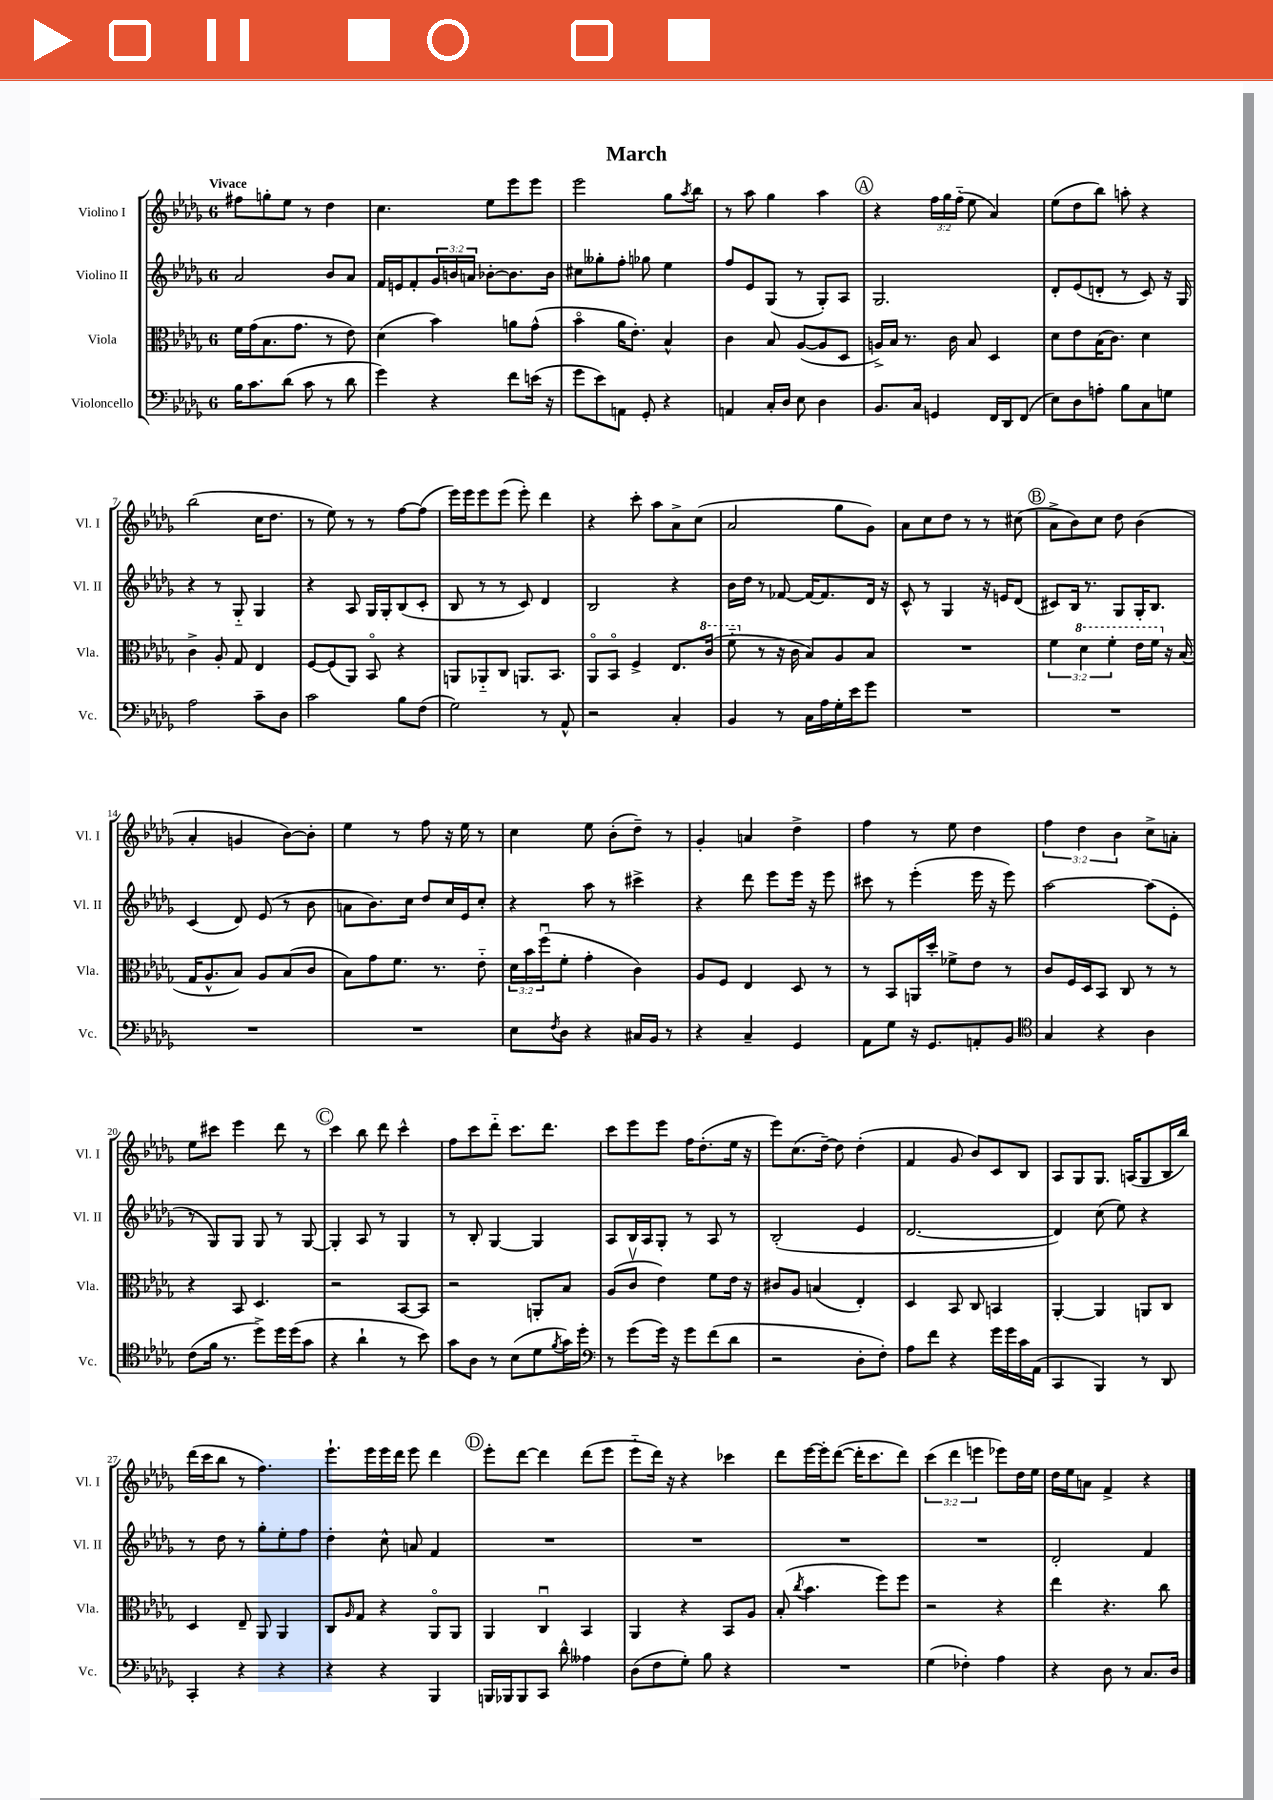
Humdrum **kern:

**kern	**kern	**kern	**kern
*staff4	*staff3	*staff2	*staff1
*clefF4	*clefC3	*clefG2	*clefG2
*k[b-e-a-d-g-]	*k[b-e-a-d-g-]	*k[b-e-a-d-g-]	*k[b-e-a-d-g-]
*M6/8	*M6/8	*M6/8	*M6/8
16B-	16f	2a-	8ff#
8.c	(16g-	.	.
.	8.B-	.	8gg'
(8d-	.	.	8ee-
.	8.g-	.	.
8c	.	.	8r
8r	8r	8b-	4dd-
8d-	8e-)	8a-	.
=	=	=	=
4g-)	(4d-	16f	4.cc
.	.	16e	.
.	.	8f'	.
4r	4b-)	24g-	.
.	.	24b	.
.	.	24a	.
.	.	[8b-'	8ee-
8f	8a	8.b-]	8eee-
(16e	(8g-^^	.	8eee-
16r	.	16b-	.
=	=	=	=
8g-	4b-o	8cc#	2eee-
8e-)	.	8gg--'	.
8AA	16a-	8ff'	.
.	8.e-')	.	.
8GG-'	.	8gg-	.
4r	4B-^^	4ee-	8gg-
.	.	.	8qaa-
.	.	.	8bb-
=	=	=	=
4AA	4c	8ff	8r
.	.	8e-	8aa-
16C'	8B-	(8G-	4gg-
16D-	.	.	.
8E-	([8A-	8r	.
4D-	8A-]	8G-')	4aa-
.	8D-	8A-	.
=	=	=	=
8.BB-	16A^)	2.G-	4r
.	16B-	.	.
.	8.r	.	.
16C	.	.	.
4GG	.	.	24ff
.	.	.	24gg-
.	16c	.	.
.	.	.	(24ff'~
.	8B-	.	8ee-
16FF	4D-	.	4a-)
16DD-	.	.	.
(8FF	.	.	.
=	=	=	=
8E-)	8d-	8d-'	(8ee-
8D-	8e-	(8e-	8dd-
8A'	(16B-	8d'	8bb-)
.	8.c)	.	.
8B-	.	8r	8aa'
8C	4d-	8c)	4r
8G	.	16r	.
.	.	16G-	.
=	=	=	=
2A-	4c^	4r	(2bb-
.	8A-'	8r	.
.	8G-	8G-'~	.
8c~	4E-	4G-	16cc
.	.	.	8.dd-
8D-	.	.	.
=	=	=	=
2c	[8F	4r	8r
.	(8F]	.	8ee-)
.	8AA-)	8A-	8r
.	8BB-o	16G-	8r
.	.	16G-'	.
8B-	4r	(8B-	[8ff
(8F	.	8c'	(8ff]
=	=	=	=
2G-)	8AA	8B-	16eee-)
.	.	.	16eee-
.	8AA-'~	8r	8eee-
.	8C	8r	(8eee-
.	8.AA	8c)	8eee-')
8r	.	4d-	4ddd-
.	8.BB-	.	.
8AA-^^	.	.	.
=	=	=	=
2r	8AA-o	2B-	4r
.	8BB-o	.	.
.	4F^	.	8ccc'
.	.	.	8aa-
4C'	8.E-	4r	8a-^
.	.	.	(8cc
.	(16cc	.	.
=	=	=	=
4BB-	8ff'~	16b-	2a-
.	.	16dd-	.
.	8r	8r	.
8r	16r	[8f-	.
.	16c	.	.
16C	8B-)	16f-_	.
16A-	.	8.f-]	.
16G-'	8A-	.	8gg-
16e-	.	.	.
8g-	8B-	16d-	8g-)
.	.	16r	.
=	=	=	=
2.r	2.r	8c^^	8a-
.	.	8r	8cc
.	.	4G-	8dd-
.	.	.	8r
.	.	16r	8r
.	.	16e	.
.	.	(8d-	(8cc#
=	=	=	=
2.r	6f	8c#)	8a-^
.	.	16B-	8b-)
.	6dd-	.	.
.	.	8.r	.
.	.	.	8cc
.	6ff'	.	.
.	.	8G-	8dd-
.	16ee-	16G-'	(4b-
.	16ff	8.B-	.
.	16r	.	.
.	(16B-	.	.
=	=	=	=
2.r	16G-	(4c	4a-'
.	8.A-^^	.	.
.	8B-)	8d-)	4g
.	8A-	(8e-	.
.	(8B-	8r	[8b-)
.	8c	8b-	8b-']
=	=	=	=
2.r	8B-)	8a	4ee-
.	8g-	8.b-)	.
.	8.f	.	8r
.	.	16cc	.
.	.	8dd-	8ff
.	8.r	.	.
.	.	16cc	16r
.	.	16e-	16ee-
.	8e-'~	8cc'	8r
=	=	=	=
8E-	24d-	4r	4cc
.	24b-	.	.
.	(24ffu	.	.
8qF	.	.	.
8D-	8f'	.	.
4r	4g-'	8aa-	8ee-
.	.	8r	(8b-'
16C#	4c)	4ccc#^	8dd-~)
16BB-	.	.	.
8r	.	.	8r
=	=	=	=
4r	8A-	4r	4g-'
.	8F	.	.
4C~	4E-	8ddd-	4a
.	.	8eee-	.
4GG-	8D-	16eee-	4dd-^
.	.	16r	.
.	8r	8eee-	.
=	=	=	=
8AA-	8r	8ccc#	4ff
8G-	8BB-	8r	.
16r	16AA	(4eee-'	8r
8.GG-	16dd-'	.	.
.	8f-^	.	8ee-
8AA'	8e-	16eee-	4dd-
.	.	16r	.
8BB-	8r	8eee-)	.
=	=	=	=
*clefC4	*	*	*
4G-	8c	[2aa-	6ff
.	16F	.	.
.	.	.	6dd-
.	16D-	.	.
4r	8BB-	.	.
.	.	.	6b-
.	8C	.	.
4A-	8r	(8aa-]	8cc^
.	8r	8e-'	8a'
=	=	=	=
(8c	4r	8r	8ee-
16f	.	8G-)	8ccc#
8.r	.	.	.
.	8BB-	8G-	4eee-
8dd-^)	4.D-	8G-	.
16dd-	.	8r	8ddd-
(16dd-	.	.	.
8g-	.	[8G-	8r
=	=	=	=
4r	2r	4G-']	4ccc
4a-`	.	8A-	8bb-
.	.	8r	8ddd-
8r	[8BB-	4G-	4ccc^^
8b-)	8BB-]	.	.
=	=	=	=
8g-	2r	8r	8ff
8A-	.	8B-'	8ccc
8r	.	[4G-	8ddd-'~
(8B-	.	.	8.ccc
8d-	8AA'	4G-]	.
.	.	.	8.ddd-
8qf	.	.	.
16g-)	8B-	.	.
16dd-'	.	.	.
=	=	=	=
*clefF4	*	*	*
8r	(8A-	8A-	8ccc
(8g-	8cv	16B-	8eee-
.	.	16A-	.
16g-)	4e-)	8G-'	8eee-
16r	.	.	.
8g-	.	8r	16ff
.	.	.	(8.dd-'
(8f	8f	8A-	.
8d-	16e-	8r	16ee-
.	16r	.	16r
=	=	=	=
2r	8c#	(2B-'	8eee-)
.	8A-	.	(8.cc
.	(4B	.	.
.	.	.	[16dd-~)
.	.	.	8dd-]
8D-'	4E-')	4e-	(4dd-'
8F')	.	.	.
=	=	=	=
8A-	4D-	[2.d-	4f
8f	.	.	.
4r	8BB-	.	8g-
.	8C	.	8b-)
16g-	4BB	.	8c
16g-	.	.	.
16c	.	.	8B-
(16AA-	.	.	.
=	=	=	=
4CC	[4AA-'	4d-])	8A-
.	.	.	8G-
4BBB-)	4AA-]	(8cc	8.G-
.	.	8ee-)	.
.	.	.	(16A
8r	8AA	4r	8G-
8DD-	8C	.	16B-
.	.	.	16bb-)
=	=	=	=
4CC'	4D-	8r	(16ddd-
.	.	.	16ccc
.	.	8dd-	8bb-
4r	8E-~	8r	8r
.	8AA-	8gg-'	4.ff)
4r	4AA-	8ee-'	.
.	.	8ff	.
=	=	=	=
4r	8C	4dd-'	8.eee-`
.	16qqA-	.	.
.	8G-	.	.
.	.	.	16eee-
4r	4r	8cc^^	16eee-
.	.	.	16ddd-
.	.	8a	8eee-
4BBB-	8AA-o	4f	4ddd-
.	8AA-	.	.
=	=	=	=
16BBB	4AA-	2.r	8eee-'
16BBB-	.	.	.
8BBB-	.	.	[8ddd-
8CC	4Cu	.	4ddd-]
8d-^^	.	.	.
4A--	4BB-	.	(8ddd-
.	.	.	8eee-
=	=	=	=
(8D-	4AA-	2.r	8eee-'~
8F	.	.	16ddd-)
.	.	.	16r
8G-')	4r	.	4r
8B-	.	.	.
4r	8BB-	.	4ccc-
.	8A-	.	.
=	=	=	=
2.r	(8B-'	2.r	8ddd-
.	8qcc	.	.
.	4.b-	.	[16eee-
.	.	.	16eee-']
.	.	.	([8ddd-
.	.	.	16ddd-']
.	.	.	8.ccc
.	8ff)	.	.
.	8ff	.	8ddd-)
=	=	=	=
(4G-	2r	2.r	(6ccc
.	.	.	6ddd-
4F-')	.	.	.
.	.	.	6eee
4A-	4r	.	8eee-)
.	.	.	16dd-
.	.	.	16ee-
=	=	=	=
4r	4ee-	2d-'	16dd-
.	.	.	16ee-
.	.	.	8a
8D-	4.r	.	4f^
8r	.	.	.
8.C	.	4f	4r
.	8cc	.	.
16D-	.	.	.
==	==	==	==
*-	*-	*-	*-
